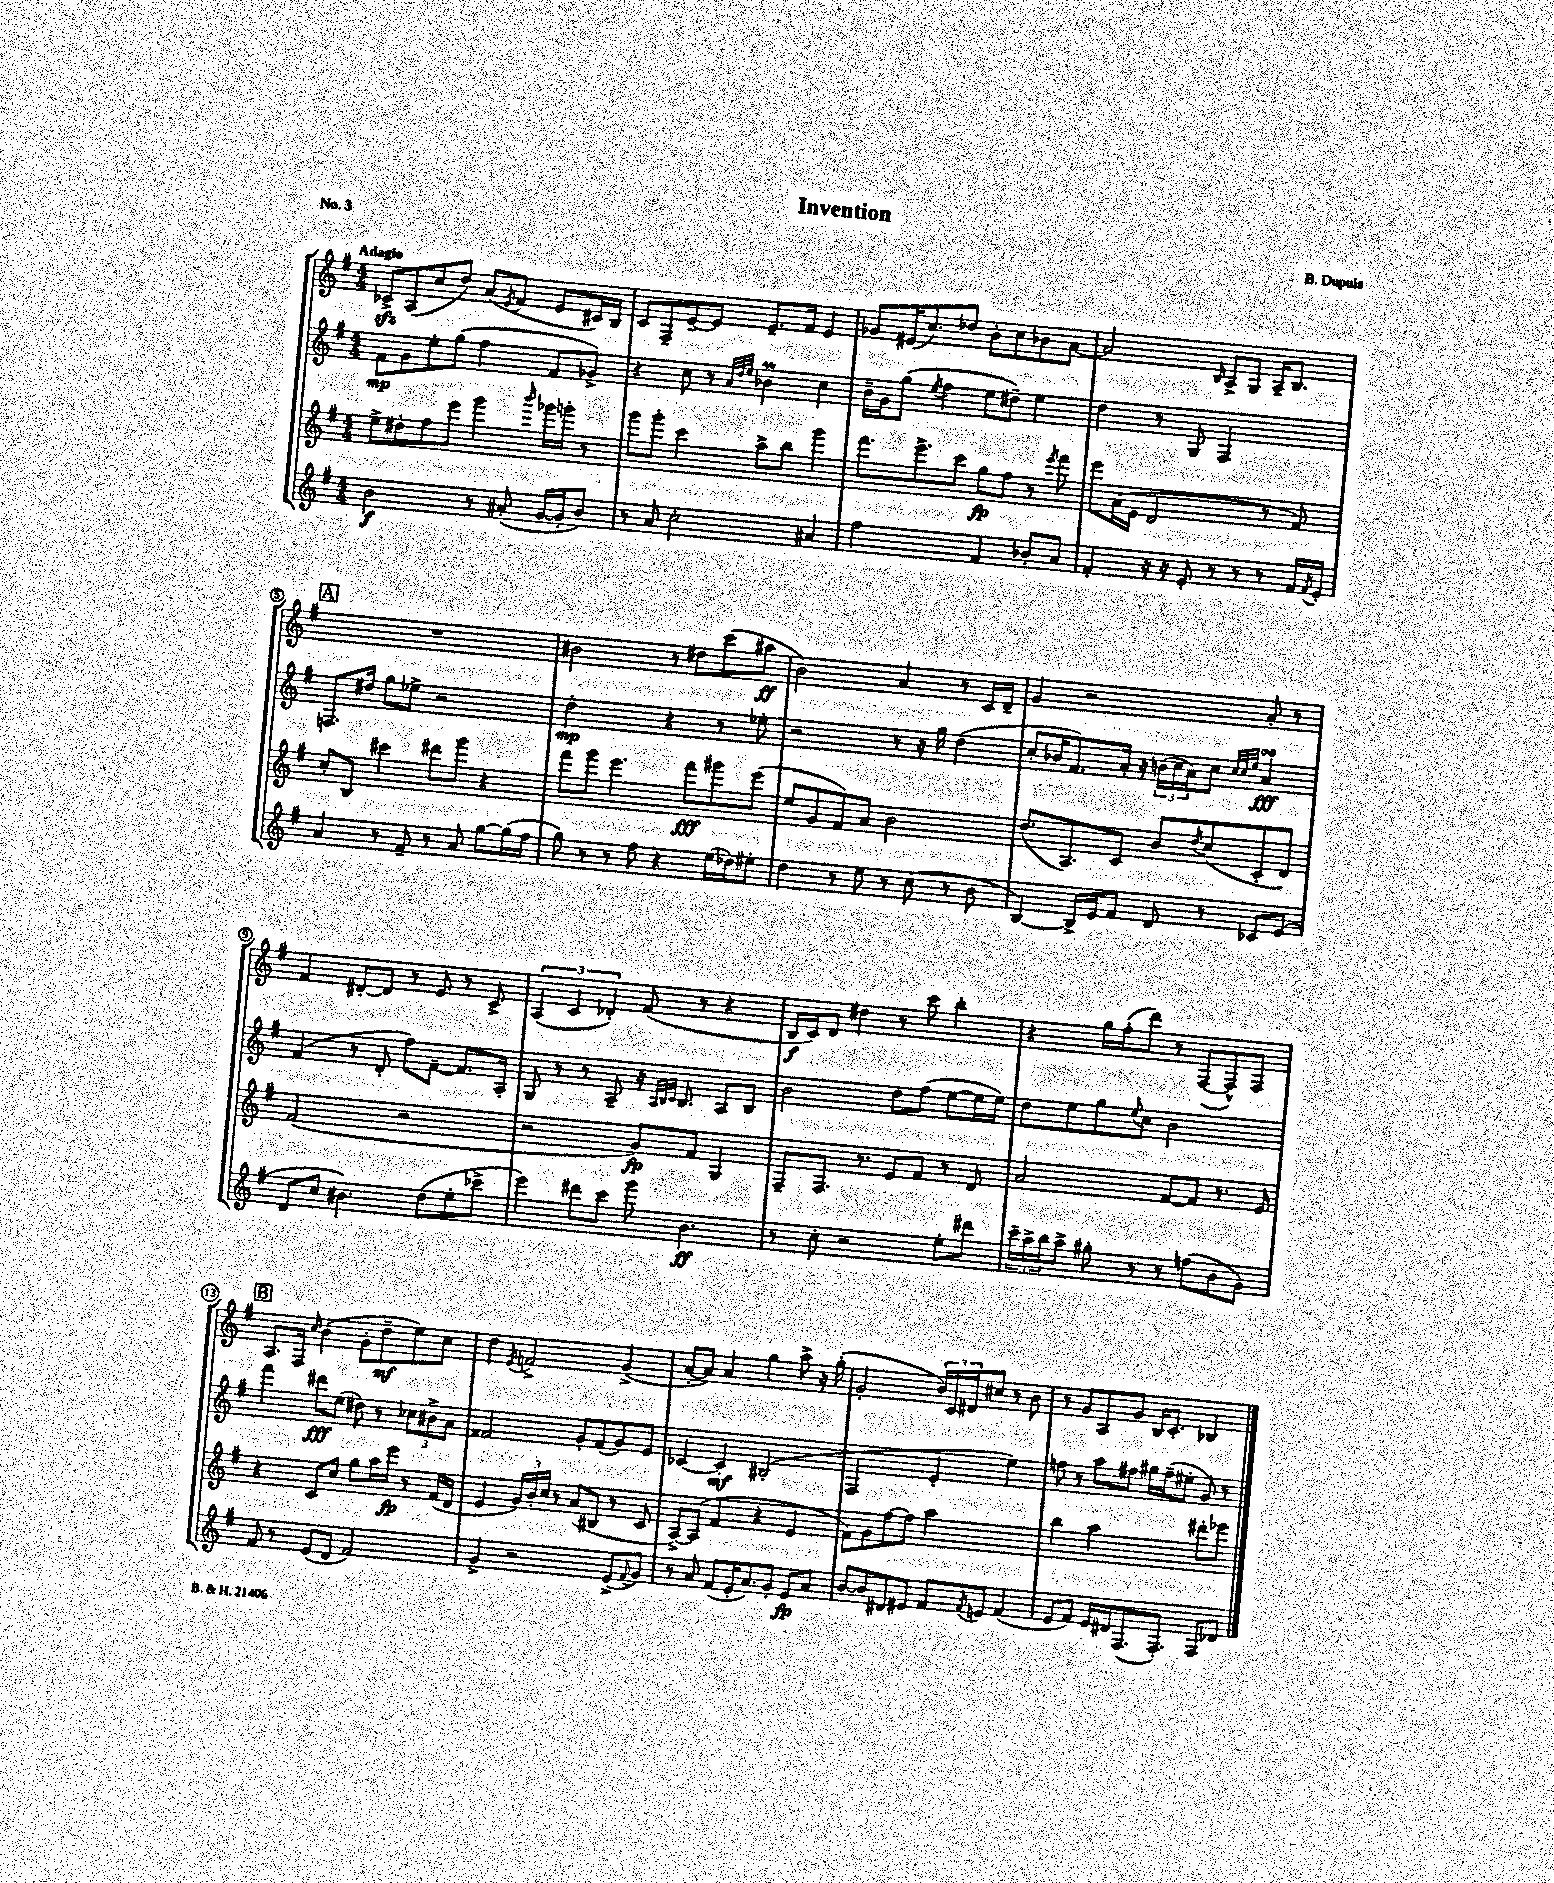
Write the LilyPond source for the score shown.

\header { title = "Invention" composer = "B. Dupuis" piece = "No. 3" }
<<
\new StaffGroup <<
\new Staff = "s0" {
    \clef treble \key g \major \numericTimeSignature \time 4/4 \tempo "Adagio"
    ces'8->\sfz a8( c''8 d''8) a'8( \acciaccatura { e'8 } fis'8 e'8 cis'16) b16 |
    c'8 fis8-- e'8~-- e'8 e'8.-- fis'16 e'4 |
    ges'8 eis'16( c''8.) des''8 b'8-. c''8 bes'8 a'8~ |
    a'2 \grace { b16 } a8-> g8 a16-- b8. |
    \mark \markup { \box "A" } R1 |
    bis'2 r8 dis''8 c'''8( ais''8\ff |
    b'2) a'4 r8 c'16 d'16-- |
    g'4 r2 a'8-. r8 |
    fis'4 dis'8~-. dis'8 r8 e'8 r8 c'8-> |
    \tuplet 3/2 { a4( c'4 des'4-.) } fis'8( r8 r4 |
    b16\f c'16) d'8 dis''4 r8 c'''8 b''4-. |
    r4 g''16 fis''16-.( d'''8) r8 fis8~( fis8-^) fis8 |
    \mark \markup { \box "B" } a8. fis16 \grace { c''16 } b'4( g'8-. d''8--\mf e''8) c''8 |
    d''4 \acciaccatura { e'8 } f'2-> g'4->( |
    a'8~-. a'8) a'4 g''4 a''8-> r16 g''16-.( |
    g'2-. \tuplet 3/2 { b'16) c'16 dis'16 } cis''8 r8 b'8 |
    r8 g'8 a8 g'8 b16 c'8.-. bes4 \bar "|." |
}
\new Staff = "s1" {
    \clef treble \key g \major \numericTimeSignature \time 4/4
    fis'8\mp g'8 e''8-. g''8( fis''4 fis'8 ges'8->) |
    r4 c''8 r8 \grace { a'32 d''32 e''32 } bes'4\prall c''4 |
    b'16-- g'16 g''8( \acciaccatura { e''8 } fis''4 e''8 dis''8--) e''4 |
    d''4 r8 g8 fis2 |
    \mark \markup { \box "A" } f8. dis''16 g''8 ees''8-> r2 |
    d''2-.\mp r4 r8 ees''8-. |
    r2 r8 r16 g''16 d''4( |
    c''8-. bes'16 fis'8.) a'16-. r16 \tuplet 3/2 { b'16( c''16 a'16) } c''8 \grace { c''32 c''32 e''32 } a'4\turn\fff |
    fis'4( r8 d'8-. fis''8) fis'8~-- fis'8. a16-. |
    g8 r8 r8 a8-- r16 \grace { a32 b32 c'32 } b8. a8 b8 |
    b'2 d''8 fis''8( e''8~ e''16 e''16) |
    d''8 e''8 g''8 \appoggiatura { e''8 } c''8 b'2 |
    \mark \markup { \box "B" } fis'''4 dis'''8\fff e''8( dis''8) r8 \tuplet 3/2 { ces''8 bis'8-> a'8 } |
    fisis'2 g'8-. fisis'8( g'8) e'8 |
    ces'4~ ces'4-.\mf bis2-.( |
    fis2 e'4-. e''4) |
    f''8 r8 a''8 fis''8 gis''16 fis''16--( eis''8-. g'8) r8 \bar "|." |
}
\new Staff = "s2" {
    \clef treble \key g \major \numericTimeSignature \time 4/4
    e''8-> dis''8-. fis''8 e'''8 g'''4 \grace { b'''16 } ges'''16 g'''16-. r8 |
    g'''8 g'''8-. c'''4 a''8-> b''8 g'''4 |
    fis'''8. e'''8.-> c'''8 g''8\fp fis''8 r8 \acciaccatura { e'''8 } fis'''8 |
    e'''8 a'16( e'16 d'2 r8 fis'8) |
    \mark \markup { \box "A" } c''8-. b8 cis'''4 dis'''8 g'''8 r4 |
    fis'''8 g'''8 e'''4. fis'''8\fff gis'''8 e'''8( |
    e''8 g'8 fis'8) a'8 b'2 |
    d''8.( a8.) c'8 b'8 \acciaccatura { d''8 } c''8( c'8-. d'8) |
    fis'2( r2 |
    r2 g'8\fp) fis'8 g4 |
    fis8-- fis8. r8. e'8 fis'8 r8 d'8 |
    a'2 fis'8~ fis'8 r8. e'16 |
    \mark \markup { \box "B" } r4 c'8 c''8 g''8 a''16 e'''16\fp r8 fis'16( d'16 |
    e'4 \tuplet 3/2 { g'16) b'16-. c''16 } r8 a'8( bis8 r8 c'8 |
    a8~->) a8( fis'4 r4 e'4 |
    fis'8) g'8 fis''8~ fis''8 a''2 |
    b''4 a''2 dis'''8-. ees'''8 \bar "|." |
}
\new Staff = "s3" {
    \clef treble \key g \major \numericTimeSignature \time 4/4
    b'2\f r8 ais'8-.( g'16~ g'16-. b'8) |
    r8 a'8 c''2-. ais'4 |
    fis''2 fis'4 bes'8-. a'8 |
    fis'4-. r16 r16 e'8-. r8 r8 r8 fis'16 \acciaccatura { fis'8 } e'16-. |
    \mark \markup { \box "A" } a'4 r8 fis'8-- r8 a'8 g''8~ g''16( fis''16 |
    g''8) r8 r8 fis''8 r4 e''16( des''16) eis''8-. |
    d''4 r8 e''8 r8 c''8( r8 b'8 |
    b4~) b16-> e'16 fis'8 d'8 r8 ces'8 e'8( |
    d'8 c''8 bis'4.) d''8( e''8-. ces'''8-> |
    e'''4) dis'''8 c'''8 g'''8 b'4.\ff |
    r8 c''8-. r2 e''8-. dis'''8 |
    \tuplet 3/2 { c'''16-- a''16-> b''16 } a''8-> gis''8-. r8 r8 f''8( b'8 g'8) |
    \mark \markup { \box "B" } fis'8 r8 e'8( d'8 fis'2) |
    g'4-> r2 e'8->( \appoggiatura { fis'8 } g'8) |
    r8 a'8 fis'8( e'16-. a'8.) g'8-. e'8\fp a'8 |
    b'8~ b'8 dis'8 eis'8 fis'8 \acciaccatura { fis'8 } e'8 fis'4( |
    e'8 fis'8) e'16 dis'16 fis8.( fis8.-.) fis8 des'8 \bar "|." |
}
>>
>>
\layout { \context { \Score \override BarNumber.stencil = #(make-stencil-circler 0.1 0.3 ly:text-interface::print) } }
